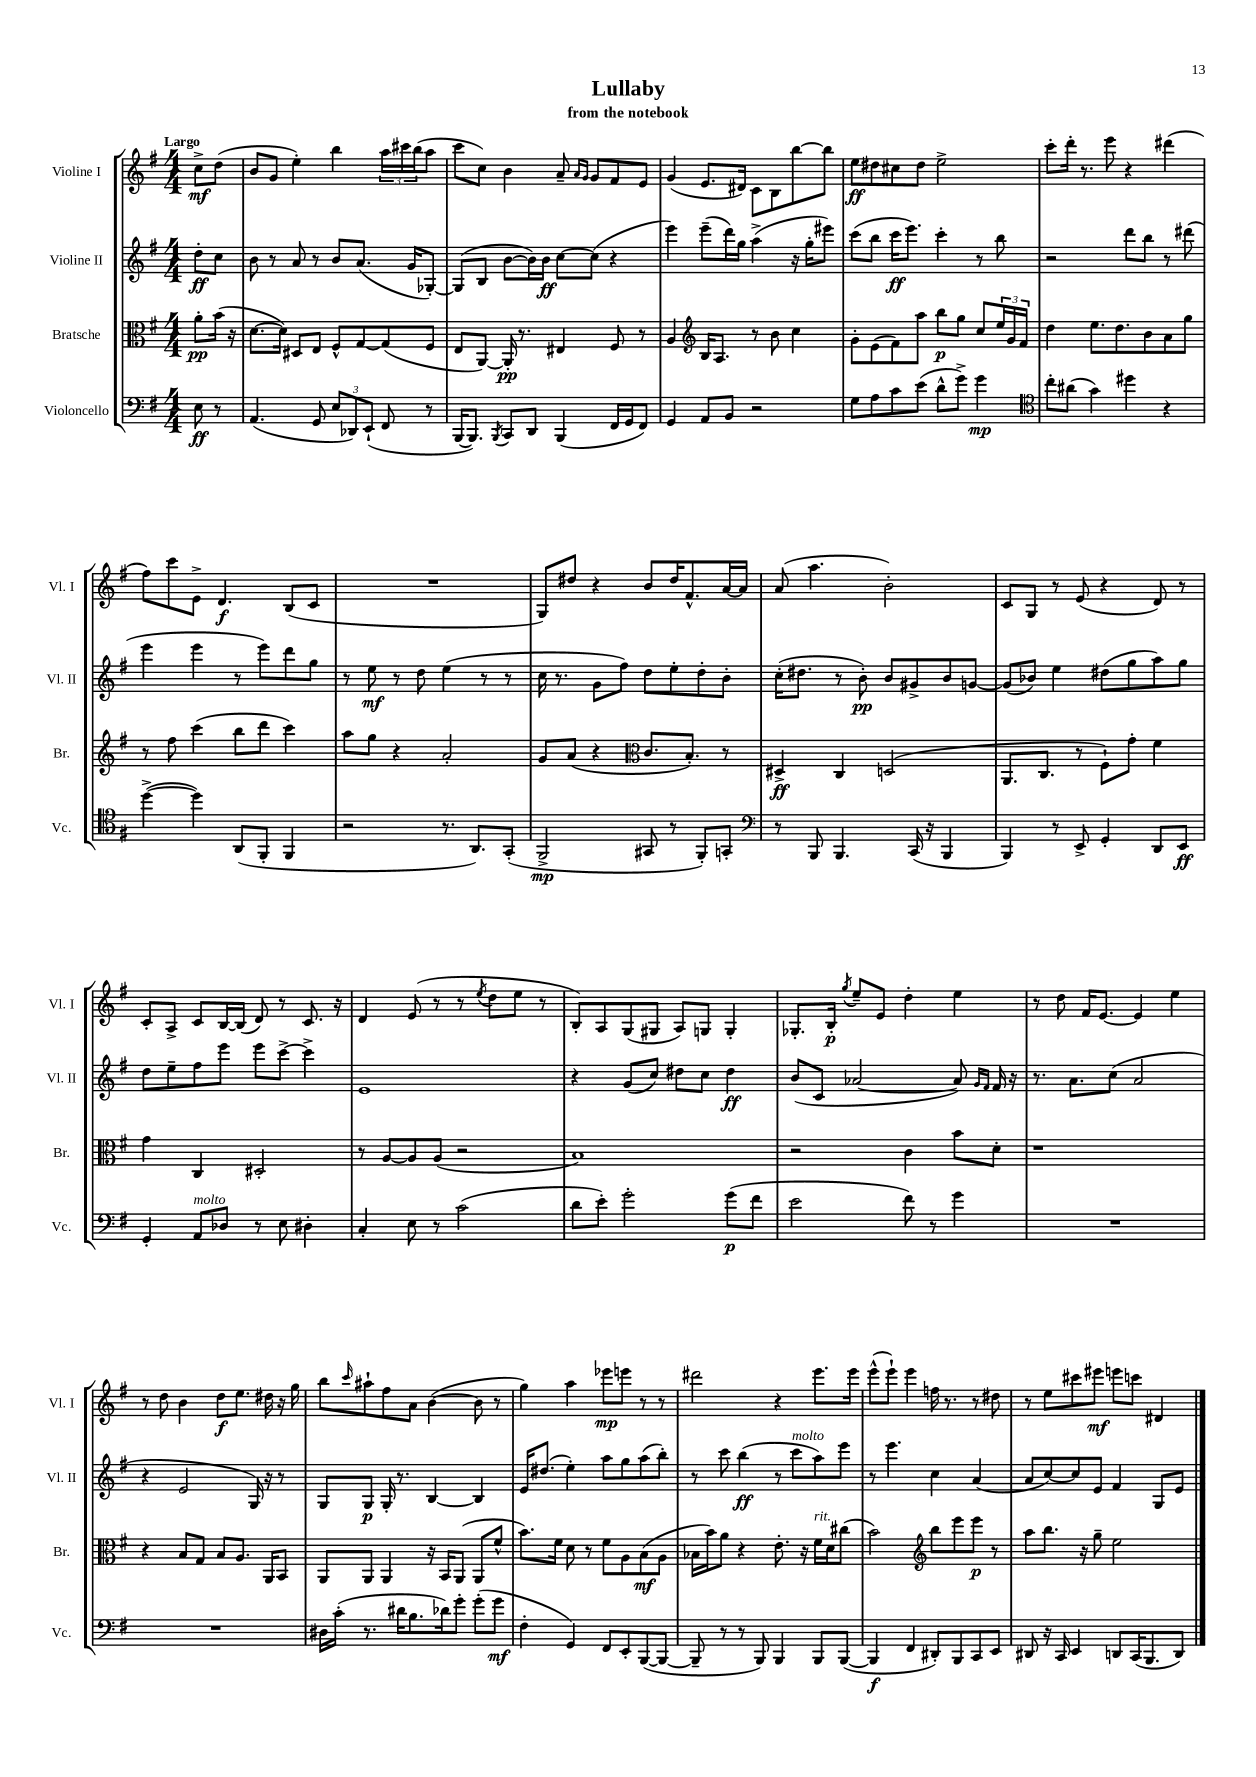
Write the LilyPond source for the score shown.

\header { title = "Lullaby" subtitle = "from the notebook" }
<<
\new StaffGroup <<
\new Staff = "s0" \with { instrumentName = "Violine I" shortInstrumentName = "Vl. I" } {
    \clef treble \key g \major \numericTimeSignature \time 4/4 \partial 4 \tempo "Largo"
    c''8->\mf d''8( |
    b'8 g'8 e''4-.) b''4 \tuplet 3/2 { a''16 cis'''16 b''16( } a''8 |
    c'''8 c''8) b'4 a'8-- \grace { a'16 g'16 } g'8 fis'8 e'8 |
    g'4( e'8. dis'16) c'8 b8 b''8~ b''8 |
    e''8\ff dis''8 cis''8 dis''8 e''2-> |
    c'''8-. d'''16-. r8. e'''8 r4 dis'''4( |
    fis''8) c'''8 e'8-> d'4.\f b8( c'8 |
    R1 |
    g8) dis''8 r4 b'8 dis''16 fis'8.-^ a'16~ a'16 |
    a'8( a''4. b'2-.) |
    c'8 g8 r8 e'8( r4 d'8) r8 |
    c'8-. a8-> c'8 b16~ b16( d'8) r8 c'8. r16 |
    d'4 e'8( r8 r8 \acciaccatura { e''8 } d''8 e''8 r8 |
    b8-.) a8 g8( gis8 a8) g8 g4-. |
    ges8.-. b16-.\p \acciaccatura { g''8 } e''8-- e'8 d''4-. e''4 |
    r8 d''8 fis'16 e'8.~ e'4 e''4 |
    r8 d''8 b'4 d''8\f e''8. dis''16 r16 g''16 |
    b''8 \grace { c'''16 } ais''8-! fis''8 a'8 b'4~( b'8 r8 |
    g''4) a''4 ees'''8\mp e'''8 r8 r8 |
    dis'''2 r4 e'''8. e'''16 |
    e'''8-^( e'''8-!) e'''4 f''16 r8. r8 dis''8 |
    r8 e''8 cis'''8 eis'''8\mf e'''8 c'''8 dis'4 \bar "|." |
}
\new Staff = "s1" \with { instrumentName = "Violine II" shortInstrumentName = "Vl. II" } {
    \clef treble \key g \major \numericTimeSignature \time 4/4 \partial 4
    d''8-.\ff c''8 |
    b'8 r8 a'8 r8 b'8 a'8.( g'16 ges8~-.) |
    ges8( b8 b'8~ b'16) b'16\ff c''8~ c''8( r4 |
    e'''4) e'''8--( d'''16) g''16 a''4->( r16 g''16-. eis'''8) |
    c'''8( b''8 c'''16\ff e'''8.) c'''4-. r8 b''8 |
    r2 d'''8 b''8 r8 dis'''8( |
    e'''4 e'''4 r8 e'''8) d'''8 g''8 |
    r8 e''8\mf r8 d''8 e''4( r8 r8 |
    c''16 r8. g'8 fis''8) d''8 e''8-. d''8-. b'8-. |
    c''16-.( dis''8. r8 b'8-.\pp) b'8 gis'8-> b'8 g'8~ |
    g'8( bes'8) e''4 dis''8( g''8 a''8) g''8 |
    d''8 e''8-- fis''8 e'''8 e'''8 c'''8~-> c'''4-> |
    e'1 |
    r4 g'8( c''8) dis''8 c''8 dis''4\ff |
    b'8( c'8 aes'2~ aes'8) \grace { g'16 fis'16 } fis'16 r16 |
    r8. a'8. c''8( a'2 |
    r4 e'2 g16) r16 r8 |
    g8 g8\p g16-. r8. b4~ b4 |
    e'16 dis''8.( e''4-.) a''8 g''8 a''8( b''8-.) |
    r8 c'''8 b''4\ff( r8 c'''8^\markup { \italic "molto" } a''8) e'''8 |
    r8 e'''4. c''4 a'4( |
    a'8 c''8~) c''8 e'8 fis'4 g8 e'8 \bar "|." |
}
\new Staff = "s2" \with { instrumentName = "Bratsche" shortInstrumentName = "Br." } {
    \clef alto \key g \major \numericTimeSignature \time 4/4 \partial 4
    a'8-.\pp b'16( r16 |
    d'8.~ d'16) dis8 e8 fis8-^ g8~ g8( fis8 |
    e8 a,8~) a,16-.\pp r8. eis4 fis8 r8 |
    a4 \clef treble b16 a8. r8 b'8 c''4 |
    g'8-. e'8( fis'8) a''8 b''8\p g''8 c''8 \tuplet 3/2 { e''16 g'16 fis'16 } |
    d''4 e''8. d''8. b'8 a'8 g''8 |
    r8 fis''8 c'''4( b''8 d'''8 c'''4) |
    a''8 g''8 r4 a'2-. |
    g'8 a'8( r4 \clef alto c'8. b8.-.) r8 |
    dis4->\ff c4 d2( |
    a,8. c8. r8 fis8-!) g'8-. fis'4 |
    g'4 c4 dis2-. |
    r8 a8~ a8 a8( r2 |
    b1) |
    r2 c'4 b'8 d'8-. |
    r1 |
    r4 b8 g8 b8 a8. a,16 b,8 |
    a,8 a,8 a,4 r16 b,16 a,8( a,8 fis'8-^ |
    b'8.) fis'16 d'8 r8 fis'8 a8 b8\mf( a8 |
    bes16 b'16) a'8 r4 e'8.-. r16 fis'16^\markup { \italic "rit." } d'16 cis''8( |
    b'2) \clef treble b''8 e'''8 e'''8\p r8 |
    a''8 b''8. r16 g''8-- e''2 \bar "|." |
}
\new Staff = "s3" \with { instrumentName = "Violoncello" shortInstrumentName = "Vc." } {
    \clef bass \key g \major \numericTimeSignature \time 4/4 \partial 4
    e8\ff r8 |
    a,4.( g,8 \tuplet 3/2 { e8 des,8) e,8-!( } fis,8 r8 |
    b,,16~ b,,8.) \acciaccatura { b,,8 } c,8 d,8 b,,4( fis,16 g,16 fis,8) |
    g,4 a,8 b,8 r2 |
    g8 a8 c'8 e'8( d'8-^ g'8->) g'4\mp |
    \clef tenor c''8-. ais'8( g'4) dis''4 r4 |
    d''4~->( d''4) a,8( fis,8-. fis,4 |
    r2 r8. a,8.) g,8-.( |
    fis,2->\mp gis,8 r8 fis,8-.) g,8-. |
    \clef bass r8 b,,8 b,,4. c,16( r16 b,,4 |
    b,,4) r8 e,8-> g,4-. d,8 e,8\ff |
    g,4-. a,8^\markup { \italic "molto" } des8 r8 e8 dis4-. |
    c4-. e8 r8 c'2( |
    d'8 e'8-.) g'2-. g'8\p( fis'8 |
    e'2 fis'8) r8 g'4 |
    R1 |
    R1 |
    dis16 c'16-.( r8. dis'16 b8. des'16) g'8-. g'8-.( g'8\mf |
    fis4-. g,4) fis,8 e,8-. b,,8~( b,,8~ |
    b,,8-- r8 r8 b,,8) b,,4 b,,8 b,,8~( |
    b,,4\f fis,4 dis,8-.) b,,8 c,8 e,8 |
    dis,8 r16 c,16 e,4 d,8 c,16( b,,8. d,8) \bar "|." |
}
>>
>>
\layout { \context { \Score \remove "Bar_number_engraver" } }
